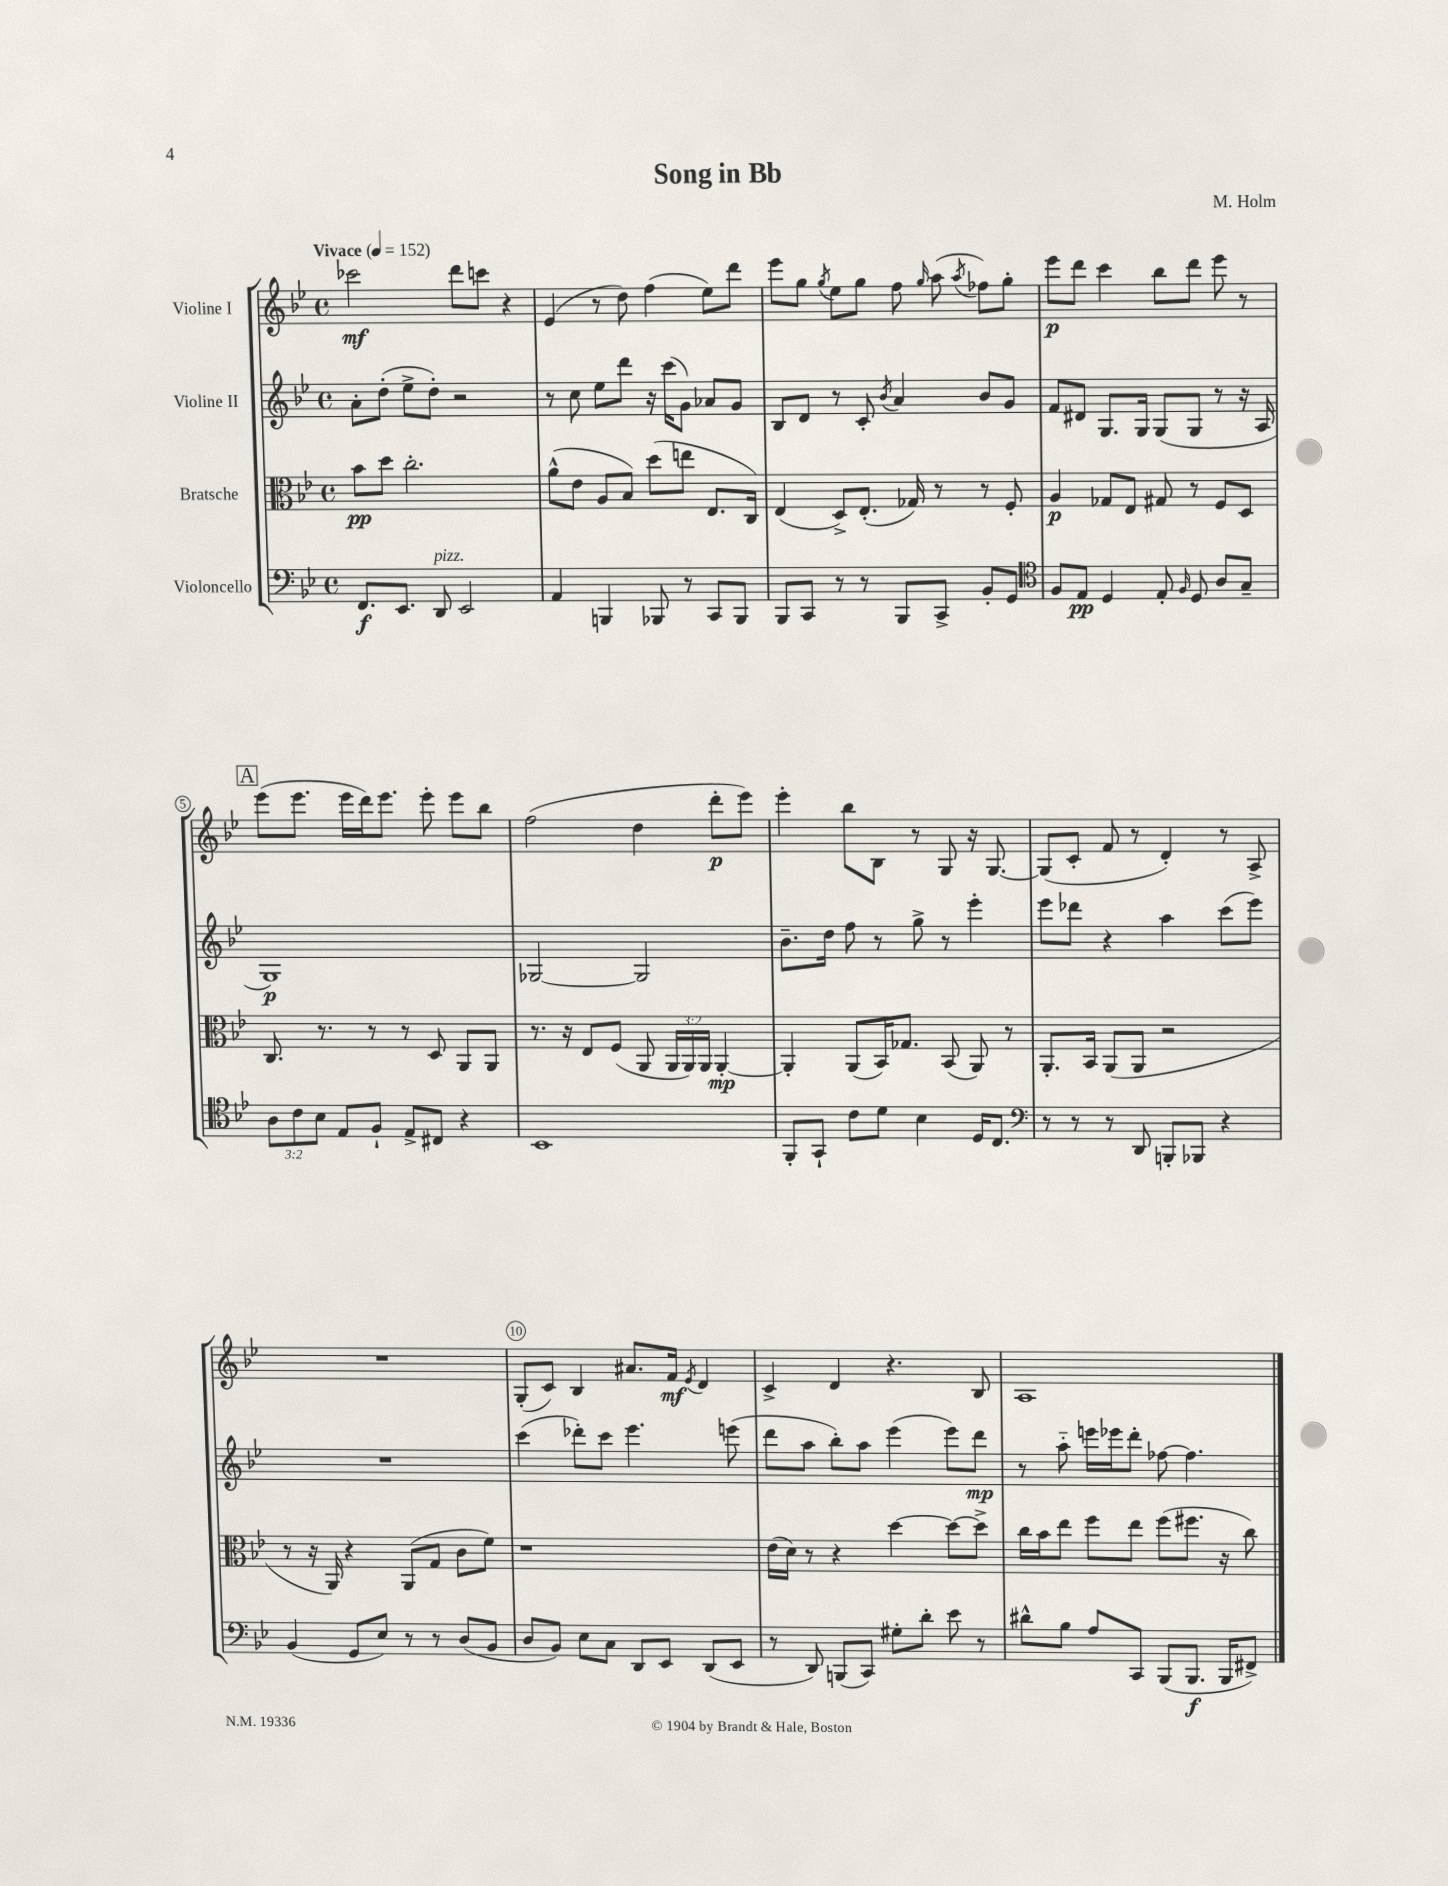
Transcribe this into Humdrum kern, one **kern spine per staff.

**kern	**kern	**kern	**kern
*staff4	*staff3	*staff2	*staff1
*clefF4	*clefC3	*clefG2	*clefG2
*k[b-e-]	*k[b-e-]	*k[b-e-]	*k[b-e-]
*M4/4	*M4/4	*M4/4	*M4/4
*met(c)	*met(c)	*met(c)	*met(c)
*MM152	*MM152	*MM152	*MM152
8.FF	8b-	8a'	2ccc-
.	8dd	(8dd'	.
8.EE-	.	.	.
.	2.cc'	8ee-^	.
8DD	.	8dd')	.
2EE-	.	2r	8ddd
.	.	.	8ccc
.	.	.	4r
=	=	=	=
4AA	(8a^^	8r	(4e-
.	8e-	8cc	.
4BBB	8A	8ee-	8r
.	8B-)	8ddd	8dd)
8BBB-	(8dd	16r	(4ff
.	.	(16ccc	.
8r	8ee	8g)	.
8CC	8.E-	8a-	8ee-)
8BBB-	.	8g	8ddd
.	16C)	.	.
=	=	=	=
8BBB-	(4E-	8B-	8eee-
8CC	.	8d	8gg
.	.	.	8qgg
8r	8D^)	8r	8ee-
8r	(8.E-'	8c'	8gg
.	.	8qb-	.
8BBB-	.	4a	8ff
.	16G-)	.	.
.	.	.	16qqgg
8CC^	8r	.	(8aa
.	.	.	8qaa
8BB-'	8r	8b-	8ff-)
8GG	8F'	8g	8gg'
=	=	=	=
*clefC4	*	*	*
8F	4A	8f	8eee-
8E-	.	8d#	8ddd
4D	8G-	8.G	4ccc
.	8E-	.	.
.	.	16G	.
8E-'	8G#	(8G	8bb-
16qqF	.	.	.
8D	8r	8G	8ddd
8A	8F	8r	8eee-
8G~	8D	16r	8r
.	.	16A	.
=	=	=	=
12A	8.C	1G)	(8eee-
12c	.	.	.
.	.	.	8.eee-
12B-	.	.	.
.	8.r	.	.
8E-	.	.	.
.	.	.	16eee-
8F`	8r	.	16ddd)
.	.	.	8.eee-
8E-^	8r	.	.
8C#	8D	.	8eee-'
4r	8AA	.	8eee-
.	8AA	.	8bb-
=	=	=	=
1BB-	8.r	[2G-	(2ff
.	16r	.	.
.	8E-	.	.
.	(8F	.	.
.	8AA	2G-]	4dd
.	24AA	.	.
.	24AA)	.	.
.	24AA	.	.
.	[4AA'	.	8ddd'
.	.	.	8eee-)
=	=	=	=
8FF'	4AA']	8.b-~	4eee-'
8GG`	.	.	.
.	.	16dd	.
8c	(8AA	8ff	8bb-
8d	16BB-)	8r	8B-
.	8.G-	.	.
4B-	.	8gg^	8r
.	(8BB-	8r	8G
16D	8AA)	4eee-'	16r
8.C	.	.	[8.G
.	8r	.	.
=	=	=	=
*clefF4	*	*	*
8r	8.AA'	8eee-	(8G]
8r	.	8ddd-	8c'
.	16BB-	.	.
8r	(8AA	4r	8f
8DD	8AA	.	8r
8BBB'	2r	4aa	4d')
8BBB-	.	.	.
4r	.	(8ccc	8r
.	.	8eee-)	8A^
=	=	=	=
(4BB-	8r	1r	1r
.	16r	.	.
.	16AA)	.	.
8GG	4r	.	.
8E-)	.	.	.
8r	(8AA	.	.
8r	8G	.	.
(8D	8c	.	.
8BB-	8f)	.	.
=	=	=	=
8D	1r	(4ccc	(8G'
8BB-)	.	.	8c)
8E-	.	8ddd-')	4B-
8C	.	8ccc	.
8DD	.	4.eee-	8.a#
8EE-	.	.	.
.	.	.	16f
.	.	.	8qe-
(8DD	.	.	4d
8EE-	.	(8eee	.
=	=	=	=
8r	(16e-	8ddd	4c^
.	16d)	.	.
8DD)	8r	8aa	.
(8BBB	4r	8bb-')	4d
8CC)	.	8aa	.
8G#'	[4dd	(4eee-	4.r
8d'	.	.	.
8e-	8dd_	8eee-)	.
8r	8dd^]	8ddd	8B-
=	=	=	=
8d#^^	16cc	8r	1A
.	16b-	.	.
8B-	8ee-	8aa'~	.
8A	8ff	16eee	.
.	.	16eee-	.
8CC	8ee-	8ddd'	.
(8BBB-	(8ff	[8ff-	.
8.BBB-	8.ff#	4.ff-]	.
16BBB-	16r	.	.
8FF#^)	8cc)	.	.
==	==	==	==
*-	*-	*-	*-
